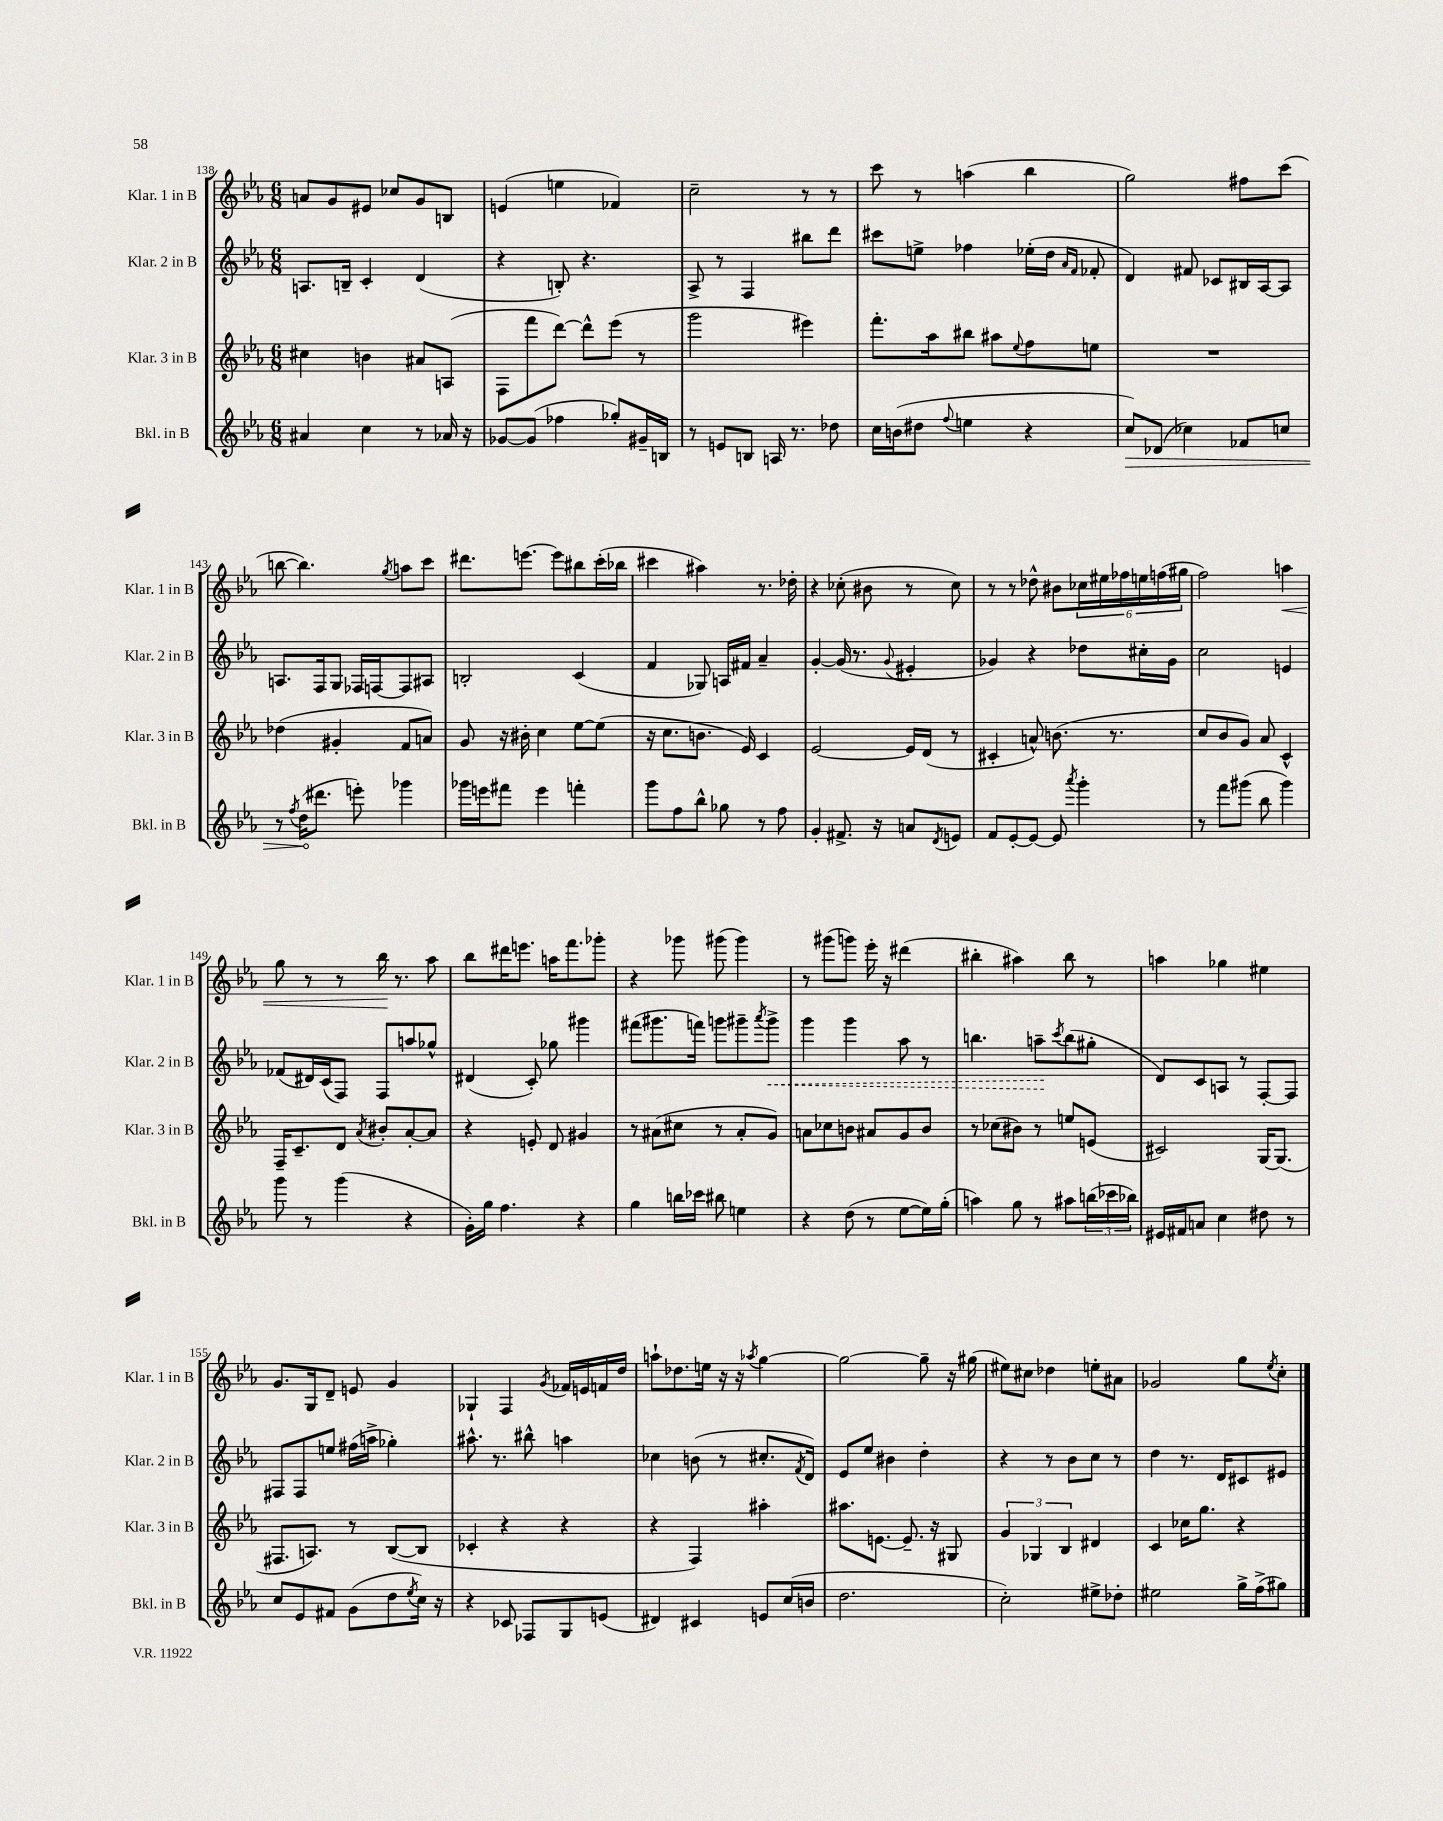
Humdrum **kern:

**kern	**kern	**kern	**kern
*staff4	*staff3	*staff2	*staff1
*clefG2	*clefG2	*clefG2	*clefG2
*k[b-e-a-]	*k[b-e-a-]	*k[b-e-a-]	*k[b-e-a-]
*M6/8	*M6/8	*M6/8	*M6/8
4a#	4cc#	8.A	8a
.	.	.	8g
.	.	16B~	.
4cc	4b	4c'	8e#
.	.	.	8cc-
8r	8a#	(4d	8g
16a-	(8A	.	8B
16r	.	.	.
=	=	=	=
[8g-	8F	4r	(4e
(8g-]	8fff	.	.
4ff-	[8ddd)	8B')	4ee
.	8ddd^^]	4.r	.
8gg-')	(8eee-	.	4f-)
16g#~	8r	.	.
16B	.	.	.
=	=	=	=
8r	2ggg	8A-^	2cc~
8e	.	8r	.
8B	.	4F	.
16A	.	.	.
8.r	.	.	.
.	4eee#)	8bb#	8r
8dd-	.	8ddd	8r
=	=	=	=
16cc	8.fff'	8ccc#	8ccc
(16b	.	.	.
8dd#	.	8ee^	8r
.	16aa-	.	.
8qqff	.	.	.
4ee	8bb#	4ff-	(4aa
.	8aa#	.	.
.	8qqee-	.	.
4r	8ff	(16ee-'	4bb-
.	.	16dd	.
.	.	16qqa-	.
.	.	16qqf	.
.	8ee	8f-'	.
=	=	=	=
8cc)	2.r	4d)	2gg)
(8d-	.	.	.
4cc-)	.	8f#	.
.	.	8c-	.
8f-	.	16B#	8ff#
.	.	[16A-	.
8cc	.	8A-]	(8ccc
=	=	=	=
8r	(4dd-	8.A	[8bb
8qff	.	.	.
(16dd	.	.	4.bb])
8.ddd#	.	16F	.
.	4g#'	8G	.
8eee')	.	16F-	.
.	.	[16F	.
.	.	.	8qgg
4ggg-	8f	8F]	8aa
.	8a)	8A#	8ccc
=	=	=	=
16ggg-	8g	2B'	8.ddd#
16eee	.	.	.
8fff#	16r	.	.
.	16b#'	.	[8.eee
4eee	4cc	.	.
.	.	.	8eee]
4fff'	[8ee-	(4c	8bb#
.	(8ee-]	.	(16ccc'
.	.	.	16bb-
=	=	=	=
8ggg	16r	4f	4ccc#
.	8.cc	.	.
8ff	.	.	.
8bb-^^	8.b	8G-)	4aa#)
8gg-	.	16A	.
.	16e-)	16f#	.
8r	4c	4a-~	8.r
8ff	.	.	.
.	.	.	16dd-'
=	=	=	=
4g'	[2e-	[4g'	4r
8.f#^	.	(16g]	(8cc-'
.	.	8.r	.
.	.	.	8b#
16r	.	.	.
.	.	8qqg	.
8a	16e-]	4e#'	8r
.	(16d	.	.
8qd	.	.	.
8e	8r	.	8cc-)
=	=	=	=
8f	4c#'	4g-)	8r
[8e-'	.	.	8r
8e-_	8a^^)	4r	8dd-^^
8e-]	(8.b	.	8b#
8qaaa-	.	.	.
4ggg'	.	8dd-	24cc-
.	.	.	24ee#
.	8.r	.	.
.	.	.	24ff-
.	.	16cc#'	24ee
.	.	.	(24ff
.	.	16g-	.
.	.	.	24gg#
=	=	=	=
8r	8cc	2cc	2ff)
8fff	8b-	.	.
(8ggg#	8g)	.	.
8bb-	8a-	.	.
4ggg#)	4c^^	4e	4aa
=	=	=	=
8ggg	16F~	(8f-	8gg
.	8.c~	.	.
8r	.	16d#)	8r
.	.	(16c	.
(4ggg	8d	8F)	8r
.	8qa-	.	.
.	8b#'	8F	16bb-
.	.	.	8.r
4r	[8a-'	8aa	.
.	8a-]	8gg-^^	8aa-
=	=	=	=
16g')	4r	(4d#	8bb-
16gg	.	.	.
4.ff	.	.	16ddd#
.	.	.	8.eee
.	8e'	8c')	.
.	8d	8gg-	16aa
.	.	.	8.fff
4r	4g#	4ggg#	.
.	.	.	8ggg-'
=	=	=	=
4gg	8r	(8fff#	4r
.	(8a#	8.ggg#	.
16bb	8cc#	.	8ggg-
16ccc-	.	16fff)	.
8bb#	8r	8ggg	(8ggg#
4ee	8a#'	8ggg#~	4ggg#)
.	.	8qaaa-	.
.	8g)	8ggg#^	.
=	=	=	=
4r	8a	4ggg	8r
.	8cc-	.	(8ggg#
(8dd	8b	4ggg	8ggg)
8r	8a#	.	16eee-'
.	.	.	16r
[8ee-	8g	8aa-	(4ddd#
16ee-])	8b	8r	.
(16gg'	.	.	.
=	=	=	=
4aa)	8r	4.bb	4bb#'
.	(8cc-	.	.
8gg	8b#)	.	4aa#)
8r	8r	8aa~	.
.	.	8qccc	.
8aa#	8ee	(8bb	8bb#
(24bb	(8e	8gg#'	8r
24ccc-	.	.	.
24bb-)	.	.	.
=	=	=	=
16e#	2c#)	8d)	4aa
16f#	.	.	.
8a	.	8c	.
4cc	.	8A	4gg-
.	.	8r	.
8dd#	[16G	[8F'	4ee#
.	(8.G]	.	.
8r	.	8F]	.
=	=	=	=
8cc	8.F#	8F#	8.g
8e-	.	8F#	.
.	8.A)	.	16G
8f#	.	8ee	8d~
(8g	8r	(16ff#	8e
.	.	16aa^	.
8dd	([8B-	4gg-')	4g
8qee-	.	.	.
16cc)	8B-]	.	.
16r	.	.	.
=	=	=	=
4r	4c-'	8.aa#^^	4G-`
.	.	8.r	.
8c-	4r	.	4F
8F-	.	8bb#^^	.
.	.	.	8qg
8G	4r	4aa	16f-
.	.	.	16e
(8e	.	.	16f
.	.	.	16dd
=	=	=	=
4d#)	4r	4cc-	8aa`
.	.	.	8.dd-
4c#	4F)	(8b	.
.	.	.	16ee
.	.	8r	16r
.	.	.	16r
.	.	.	8qaa-
8e	4aa#'	8.cc#'	[4gg
(16cc	.	.	.
.	.	8qf	.
16b	.	16d)	.
=	=	=	=
2.dd	8.aa#	8e-	2gg_
.	.	8ee-	.
.	[8.e	.	.
.	.	4b#	.
.	8.e~]	.	.
.	.	4dd'	8gg~]
.	16r	.	.
.	8G#	.	16r
.	.	.	(16gg#
=	=	=	=
2cc')	6g	4r	8ee#)
.	.	.	8cc#
.	6G-	.	.
.	.	8r	4dd-
.	6B-	.	.
.	.	8b-	.
8ee#^	4d#	8cc	8ee'
8dd-'	.	8r	8a#
=	=	=	=
2ee#	4c	4dd	2g-
.	16cc-	8.r	.
.	8.gg	.	.
.	.	16d	.
16gg^	4r	8c#	8gg
(16ff^	.	.	.
.	.	.	8qee-
8gg#)	.	8e#	8cc'
==	==	==	==
*-	*-	*-	*-
